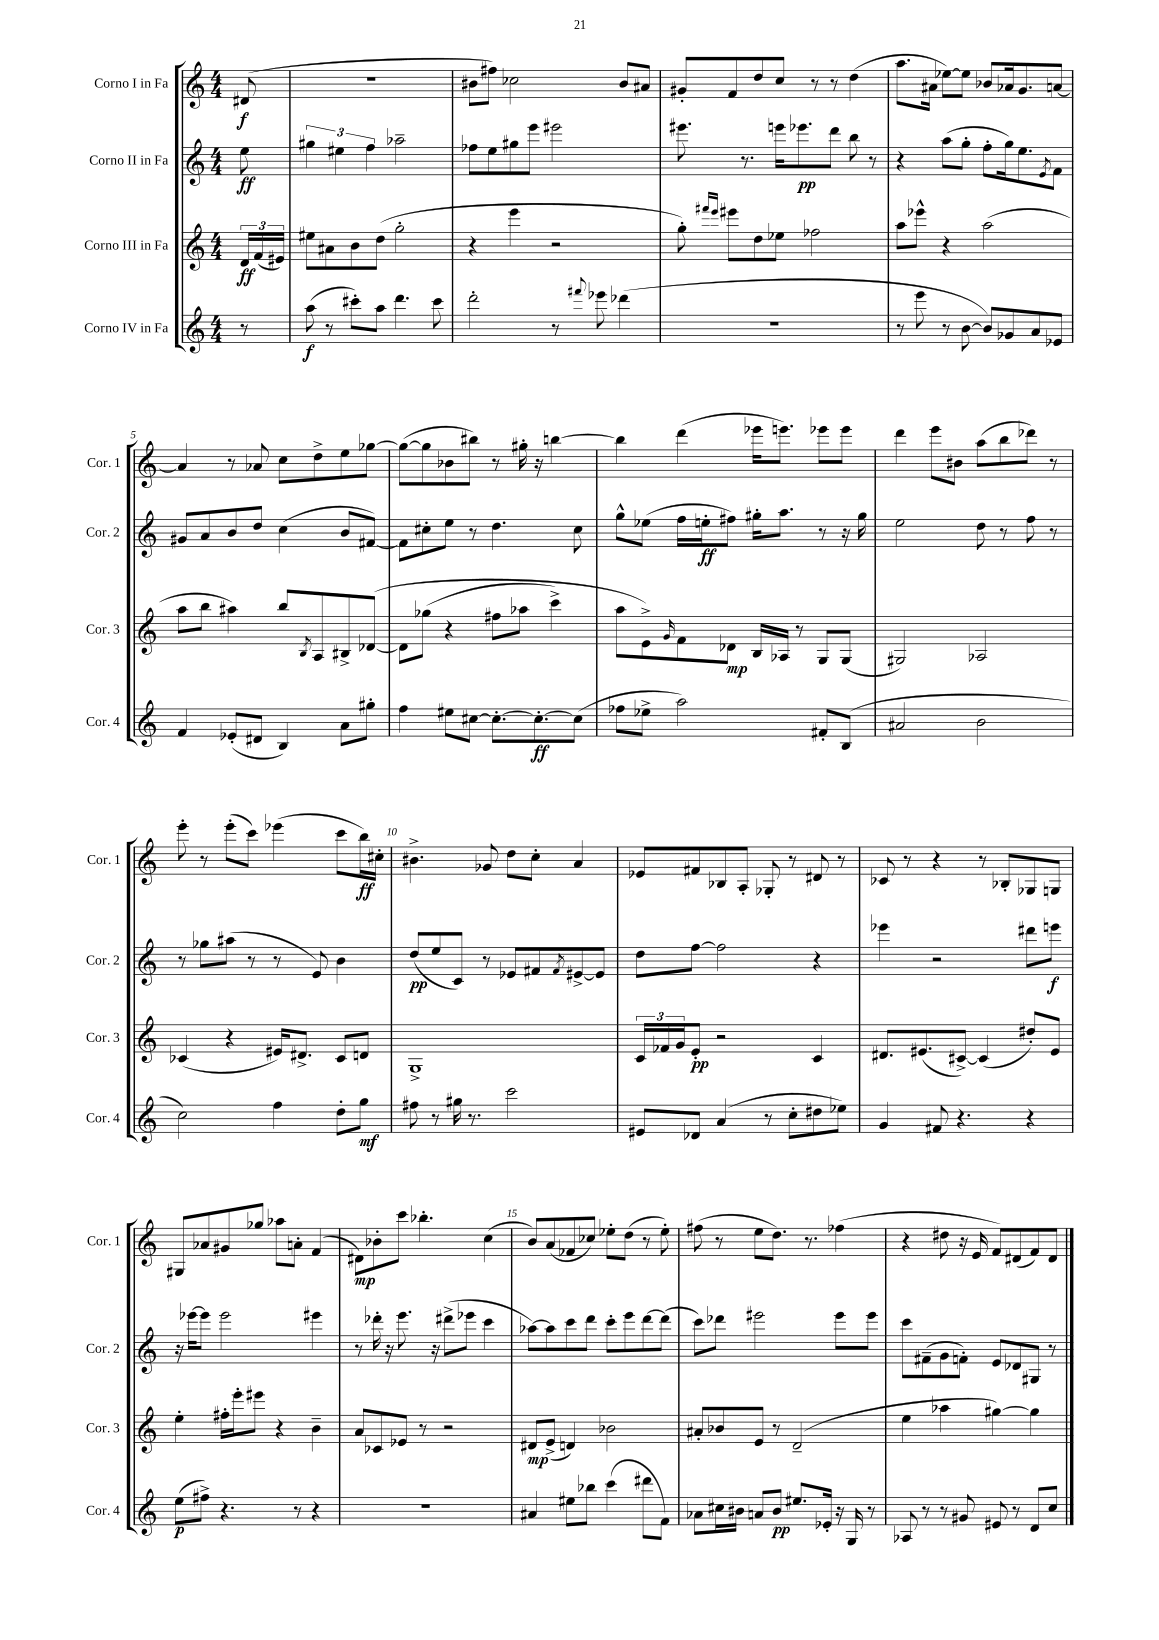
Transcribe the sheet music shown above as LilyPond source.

<<
\new StaffGroup <<
\new Staff = "s0" \with { instrumentName = "Corno I in Fa" shortInstrumentName = "Cor. 1" } {
    \clef treble \key c \major \numericTimeSignature \time 4/4 \partial 8
    dis'8\f( |
    R1 |
    bis'8 fis''8) ces''2 bis'8 ais'8 |
    gis'8-. f'8 d''8 c''8 r8 r8 d''4( |
    a''8. ais'16 ees''8~) ees''8 bes'8 aes'16 g'8. a'8~ |
    a'4 r8 aes'8 c''8 d''8-> e''8 ges''8~ |
    ges''8~( ges''8 bes'8 bis''8) r8 gis''16-. r16 b''4~ |
    b''4 d'''4( ees'''16 e'''8.) ees'''8 ees'''8 |
    d'''4 e'''8 bis'8 a''8( b''8 des'''8) r8 |
    e'''8-. r8 e'''8-.( c'''8) ees'''4( c'''8 b''16\ff) cis''16-. |
    bis'4.-> ges'8 d''8 c''8-. a'4 |
    ees'8 fis'8 bes8 a8-. ges8-. r8 dis'8 r8 |
    ces'8 r8 r4 r8 bes8-. ges8 g8 |
    gis8 aes'8 gis'8 ges''8 aes''8 a'8-. f'4( |
    dis'8\mp) bes'8-. c'''8 bes''4.-. c''4( |
    b'8) a'8( fes'8 ces''8) ees''8-. d''8( r8 ees''8-.) |
    fis''8( r8 e''8 d''8.) r8. fes''4( |
    r4 dis''8 r16 e'16 f'8) dis'8( f'8) dis'8 \bar "|." |
}
\new Staff = "s1" \with { instrumentName = "Corno II in Fa" shortInstrumentName = "Cor. 2" } {
    \clef treble \key c \major \numericTimeSignature \time 4/4 \partial 8
    e''8\ff |
    \tuplet 3/2 { gis''4 eis''4 f''4 } aes''2-- |
    fes''8 e''8 gis''8 e'''8 eis'''2 |
    eis'''8. r8. e'''16 ees'''8.\pp d'''8 b''8 r8 |
    r4 a''8( g''8-. f''8-. g''16) e''8. \acciaccatura { e'8 } f'8 |
    gis'8 a'8 b'8 d''8 c''4( b'8 fis'8~) |
    fis'8 cis''8-. e''8 r8 d''4. cis''8 |
    g''8-^ ees''8( f''16 e''16-.\ff fis''8) gis''16-. a''8. r8 r16 gis''16 |
    e''2 d''8 r8 f''8 r8 |
    r8 ges''8 ais''8( r8 r8 e'8) b'4 |
    d''8\pp( e''8 c'8) r8 ees'8 fis'8 \acciaccatura { fis'8 } eis'8~-> eis'8 |
    d''8 f''8~ f''2 r4 |
    ees'''4 r2 dis'''8 e'''8\f |
    r16 ees'''16~ ees'''8 ees'''2 eis'''4 |
    r8 des'''16-. r16 e'''8. r16 dis'''8->( ees'''8 c'''4 |
    aes''8~) aes''8 c'''8 d'''8 c'''8-. e'''8 d'''8~ d'''8( |
    c'''8) des'''8 eis'''2 eis'''8 eis'''8 |
    c'''8 fis'8--( g'8 f'8-.) e'8 des'8 gis8 r8 \bar "|." |
}
\new Staff = "s2" \with { instrumentName = "Corno III in Fa" shortInstrumentName = "Cor. 3" } {
    \clef treble \key c \major \numericTimeSignature \time 4/4 \partial 8
    \tuplet 3/2 { d'16\ff f'16( eis'16) } |
    eis''8 ais'8 b'8 d''8( g''2-. |
    r4 e'''4 r2 |
    g''8-.) \grace { fis'''16 e'''16 } eis'''8 d''8 ees''8 fes''2 |
    a''8 ees'''8-^ r4 a''2( |
    a''8 b''8 ais''4) b''8 \acciaccatura { b8 } a8 bis8-> des'8~\( |
    des'8 ges''8( r4 fis''8 aes''8 c'''4->) |
    a''8 e'8->\) \grace { g'16 } f'8 des'8\mp b16 aes16 r8 g8 g8( |
    gis2) aes2 |
    ces'4( r4 eis'16) dis'8.-> ces'8 d'8 |
    g1-> |
    \tuplet 3/2 { c'16 fes'16 g'16 } e'8-.\pp r2 c'4 |
    dis'8. eis'8.( cis'8~->) cis'4( dis''8-.) eis'8 |
    e''4-. fis''16-. e'''16-. eis'''8 r4 b'4-- |
    a'8 ces'8 ees'8 r8 r2 |
    dis'8\mp e'8->( d'4) bes'2 |
    ais'8-. bes'8 e'8 r8 d'2--( |
    e''4 aes''4 gis''4~) gis''4 \bar "|." |
}
\new Staff = "s3" \with { instrumentName = "Corno IV in Fa" shortInstrumentName = "Cor. 4" } {
    \clef treble \key c \major \numericTimeSignature \time 4/4 \partial 8
    r8 |
    a''8\f( r8 cis'''8-.) a''8 d'''4. cis'''8 |
    d'''2-. r8 \appoggiatura { fis'''8 } ees'''8 des'''4( |
    R1 |
    r8 e'''8 r8 b'8~ b'8) ges'8 a'8 ees'8 |
    f'4 ees'8-.( dis'8 b4) a'8 gis''8-. |
    f''4 eis''8 cis''8~ cis''8.~-. cis''8.~-.\ff cis''8( |
    fes''8 ees''8-> a''2) fis'8-. b8( |
    ais'2 b'2 |
    c''2) f''4 d''8-. g''8\mf |
    fis''8 r8 gis''16 r8. c'''2 |
    eis'8 des'8 a'4( r8 c''8-. dis''8 ees''8) |
    g'4 fis'8 r4. r4 |
    e''8\p( fis''8->) r4. r8 r4 |
    R1 |
    ais'4 eis''8 bes''8 c'''4( dis'''8 f'8) |
    aes'8 cis''16 bis'16 a'8 bis'8\pp eis''8. ees'16-. r16 g16 r8 |
    aes8 r8 r8 gis'8 eis'8 r8 d'8 c''8 \bar "|." |
}
>>
>>
\layout { \context { \Score \override BarNumber.break-visibility = ##(#f #t #t) barNumberVisibility = #(every-nth-bar-number-visible 5) } }
